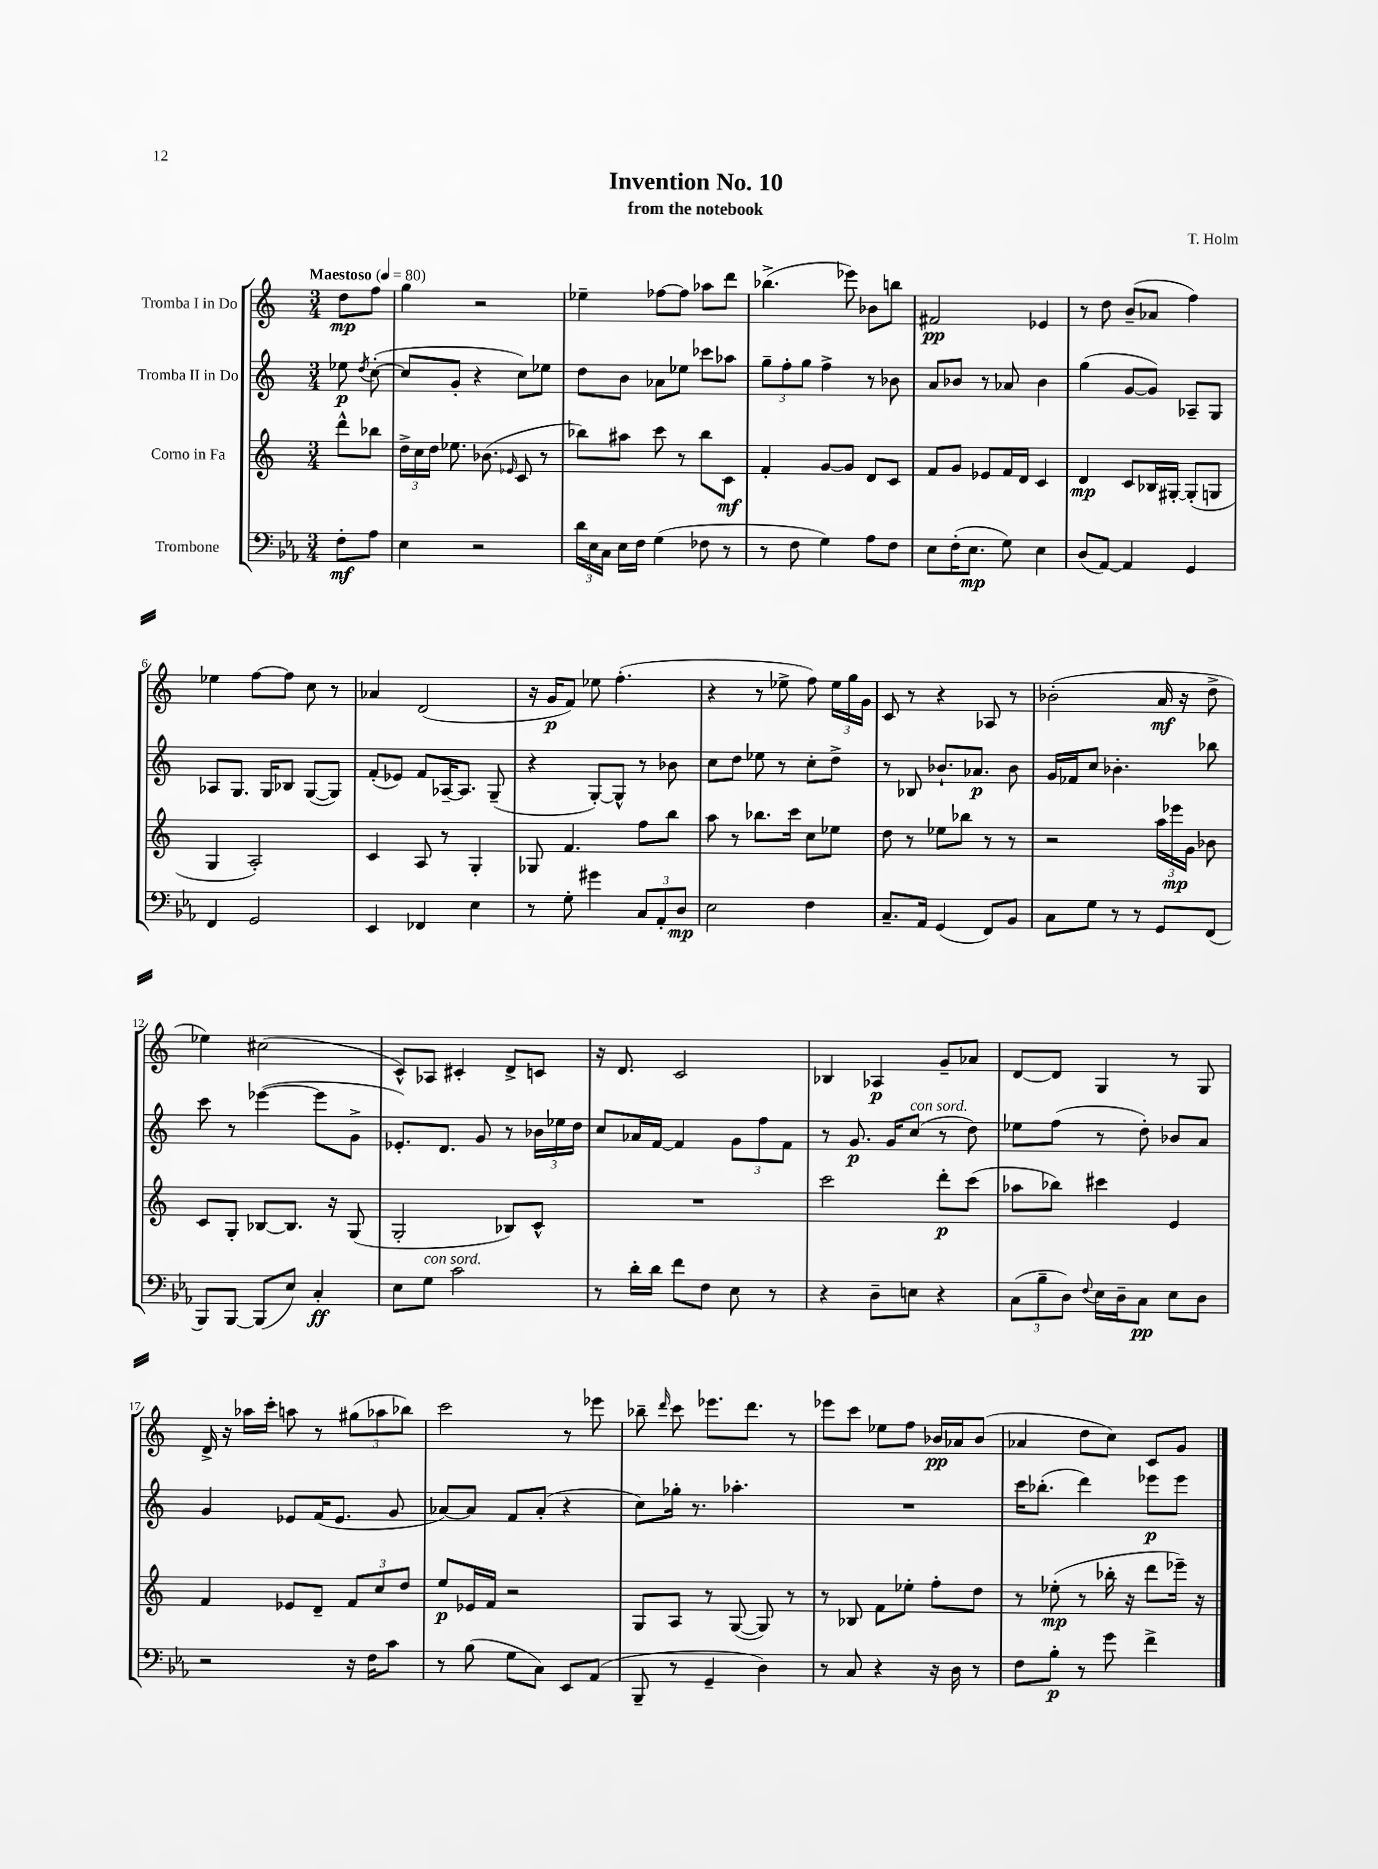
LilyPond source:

\header { title = "Invention No. 10" composer = "T. Holm" subtitle = "from the notebook" }
<<
\new StaffGroup <<
\new Staff = "s0" \with { instrumentName = "Tromba I in Do" } {
    \clef treble \key c \major \numericTimeSignature \time 3/4 \partial 4 \tempo "Maestoso" 4 = 80
    \autoBeamOff d''8[\mp f''8] |
    g''4 r2 |
    ees''4-- fes''8[~ fes''8] aes''8[ d'''8] |
    bes''4.->( ees'''8) bes'8[ b''8] |
    fis'2\pp ees'4 |
    r8 d''8 b'8[--( aes'8] f''4) |
    ees''4 f''8[~ f''8] c''8 r8 |
    aes'4 d'2( |
    r16 g'16[\p f'8]) ees''8 f''4.-.( |
    r4 r8 ees''8-> f''8) \tuplet 3/2 { ees''16[ g''16 g'16] } |
    c'8 r8 r4 aes8 r8 |
    bes'2-.( a'16\mf r16 d''8-> |
    ees''4) cis''2( |
    c'8[-^) aes8] cis'4-. d'8[-> c'8] |
    r16 d'8. c'2 |
    bes4 aes4\p g'8[-- aes'8] |
    d'8[~ d'8] g4 r8 g8 |
    d'16-> r16 aes''16[ c'''16]-. a''8 r8 \tuplet 3/2 { gis''8[( aes''8 bes''8]) } |
    c'''2 r8 ees'''8 |
    bes''8-- \grace { d'''16 } c'''8 ees'''8.[ d'''8.] r8 |
    ees'''8[ c'''8] ees''8[ f''8] bes'16[\pp aes'16 bes'8]( |
    aes'4 d''8[ c''8]) c'8[ g'8] \bar "|." |
}
\new Staff = "s1" \with { instrumentName = "Tromba II in Do" } {
    \clef treble \key c \major \numericTimeSignature \time 3/4 \partial 4
    \autoBeamOff ees''8\p \acciaccatura { d''8 } c''8~-.( |
    c''8[ g'8]-. r4 c''8[) ees''8] |
    d''8[ b'8] aes'8[ ees''8] ces'''8[ aes''8] |
    \tuplet 3/2 { g''8[-- f''8-. g''8] } f''4-> r8 bes'8 |
    a'8[ bes'8] r8 aes'8 bes'4 |
    g''4( g'8[~ g'8]) aes8[-- g8] |
    aes8[ g8.] g16[ bes8] g8[~( g8]) |
    f'8[-.( ees'8]) f'8[ aes16~-- aes8.] g8--( |
    r4 g8[~-.) g8]-^ r8 bes'8 |
    c''8[ d''8] ees''8 r8 c''8[-. d''8]-> |
    r8 bes8 bes'8.[-! aes'8.]\p bes'8 |
    g'16[ fes'16 c''8] bes'4.-. bes''8 |
    c'''8 r8 ees'''4~( ees'''8[ g'8]-> |
    ees'8.[-.) d'8.] g'8 r8 \tuplet 3/2 { bes'16[ ees''16 d''16] } |
    c''8[ aes'16 f'16]~ f'4 \tuplet 3/2 { g'8[ f''8 f'8] } |
    r8 g'8.\p g'16[ c''8]^\markup { \italic "con sord." }( r8 d''8) |
    ees''8[ f''8]( r8 d''8-.) bes'8[ a'8] |
    g'4 ees'8[ f'16( ees'8.] g'8 |
    aes'8[~) aes'8] f'8[ aes'8]-.( r4 |
    c''8[) ges''16]-. r8. aes''4.-. |
    R2. |
    c'''16[ bes''8.]-.( d'''4) ees'''8[\p ees'''8] \bar "|." |
}
\new Staff = "s2" \with { instrumentName = "Corno in Fa" } {
    \clef treble \key c \major \numericTimeSignature \time 3/4 \partial 4
    \autoBeamOff d'''8[-^ bes''8] |
    \tuplet 3/2 { d''16[-> c''16 d''16] } ees''8. bes'8.( \grace { ees'16 } c'8 r8 |
    bes''8[) ais''8] c'''8 r8 bes''8[ c'8]\mf |
    f'4-. g'8[~ g'8] d'8[ c'8] |
    f'8[ g'8] ees'8[ f'16 d'16] c'4 |
    d'4\mp c'8[ bes16 gis16]~-. gis8[-.( g8] |
    g4 a2-.) |
    c'4 a8 r8 g4-. |
    ges8 f'4. f''8[ b''8] |
    a''8 r8 bes''8.[ c'''16] c''8[ ees''8] |
    d''8 r8 ees''8[ bes''8] r8 r8 |
    r2 \tuplet 3/2 { a''16[ ees'''16\mp g'16] } bes'8 |
    c'8[ g8]-. bes8[~ bes8.] r16 g8( |
    g2-. bes8[) c'8]-^ |
    R2. |
    c'''2 d'''8[-.\p c'''8]( |
    aes''8[ bes''8]) cis'''4 e'4 |
    f'4 ees'8[ d'8]-- \tuplet 3/2 { f'8[ c''8 d''8] } |
    e''8[\p ees'16 f'16] r2 |
    g8[ a8] r8 g8~( g8) r8 |
    r8 bes8 f'8[ ees''8]-. f''8[-. d''8] |
    r8 ees''8-.\mp( r8 bes''16-. r16 d'''8[ ees'''16]--) r16 \bar "|." |
}
\new Staff = "s3" \with { instrumentName = "Trombone" } {
    \clef bass \key ees \major \numericTimeSignature \time 3/4 \partial 4
    \autoBeamOff f8[-.\mf aes8] |
    ees4 r2 |
    \tuplet 3/2 { d'16[ ees16 c16] } ees16[ f16] g4( fes8 r8 |
    r8 f8 g4) aes8[ f8] |
    ees8[ f16-.( ees8.]\mp g8) ees4 |
    d8[( aes,8]~) aes,4 g,4 |
    f,4 g,2 |
    ees,4 fes,4 ees4 |
    r8 g8-. gis'4 \tuplet 3/2 { c8[ aes,8-. d8]\mp } |
    ees2 f4 |
    c8.[-- aes,16] g,4( f,8[) bes,8] |
    c8[ g8] r8 r8 g,8[ f,8]( |
    bes,,8[) bes,,8]~ bes,,8[( ees8]) c4-.\ff |
    ees8[ g8]^\markup { \italic "con sord." } c'2 |
    r8 d'16[-. d'16] f'8[ f8] ees8 r8 |
    r4 d8[-- e8] r4 |
    \tuplet 3/2 { c8[( bes8-- d8]) } \appoggiatura { f8 } ees16[ d16-- c8]\pp ees8[ d8] |
    r2 r16 f16[ c'8] |
    r8 bes8( g8[ c8]) ees,8[ aes,8]( |
    bes,,8-- r8 g,4-- d4) |
    r8 c8 r4 r16 d16 r8 |
    f8[ bes8]-.\p r8 g'8 f'4-> \bar "|." |
}
>>
>>
